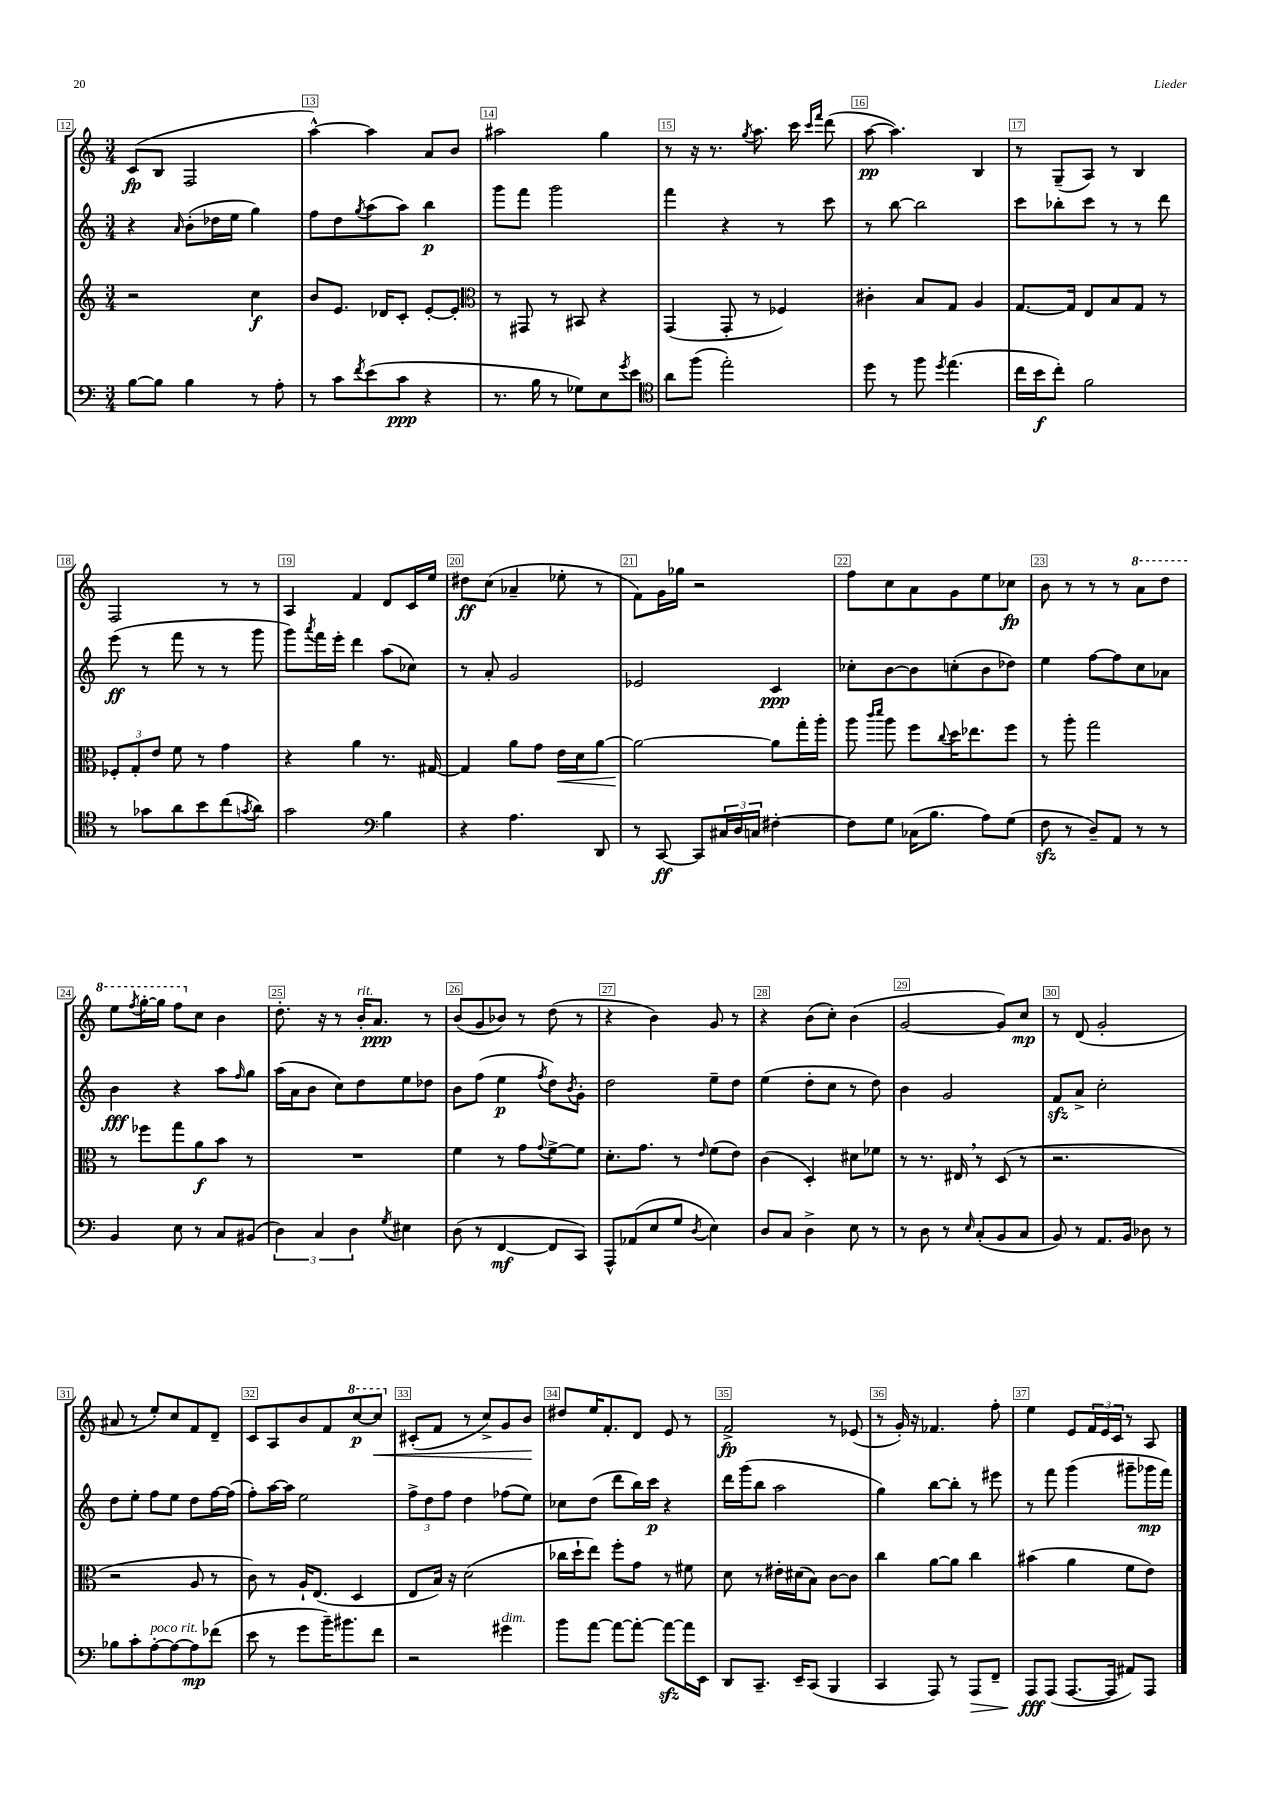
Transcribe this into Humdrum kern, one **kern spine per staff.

**kern	**kern	**kern	**kern
*staff4	*staff3	*staff2	*staff1
*clefF4	*clefG2	*clefG2	*clefG2
*k[]	*k[]	*k[]	*k[]
*M3/4	*M3/4	*M3/4	*M3/4
[8B\L	2r	4r	(8c/L
8B\]J	.	.	8B/J
.	.	16qqa/	.
4B\	.	(8b'\L	2F/
.	.	16dd-\L	.
.	.	16ee\JJ	.
8r	4cc\	4gg\)	.
8A'\	.	.	.
=	=	=	=
8r	8b/L	8ff\L	[4aa^^\)
8c\L	8.e/J	8dd\	.
8qf/	.	8qgg/	.
(8e\	.	(8aa\	4aa\]
.	16d-/LK	.	.
8c\J	8c'/J	8aa\J)	.
4r	[8e'/L	4bb\	8a/L
.	8e'/]J	.	8b/J
=	=	=	=
*	*clefC3	*	*
8.r	8r	8ggg\L	2aa#\
.	8GG#/	8fff\J	.
16B\	.	.	.
8r	8r	2ggg\	.
8G-\L)	8BB#/	.	.
8E\	4r	.	4gg\
8qg/	.	.	.
8e\J	.	.	.
=	=	=	=
*clefC4	*	*	*
8a\L	(4GG/	4fff\	8r
(8ff\J	.	.	16r
.	.	.	8.r
2ee'\)	8GG'/	4r	.
.	.	.	8qgg/
.	8r	.	8.aa\
.	4F-/)	8r	.
.	.	.	16ccc\
.	.	.	16qqccc/LL
.	.	.	16qqfff/JJ
.	.	8ccc\	(8ddd\
=	=	=	=
8dd\	4c#'\	8r	[8aa\
8r	.	[8bb\	4.aa\])
8ff\	8B/L	2bb\]	.
8qdd/	.	.	.
(4.ee\	8G/J	.	.
.	4A/	.	4B/
=	=	=	=
16cc\LL	[8.G/L	8ccc\L	8r
16b\J	.	.	.
8cc'\J)	.	8bb-'\	(8G~/L
.	16G/]Jk	.	.
2f\	8E/L	8ccc\J	8A/J)
.	8B/	8r	8r
.	8G/J	8r	4B/
.	8r	8ddd\	.
=	=	=	=
8r	12F-'/L	(8eee\	2F/
.	12G'/	.	.
8g-\L	.	8r	.
.	12e/J	.	.
8a\	8f\	8fff\	.
8b\	8r	8r	.
(8cc\	4g\	8r	8r
8qg/	.	.	.
8a\J)	.	8ggg\	8r
=	=	=	=
2g\	4r	8ggg\L)	4A/
.	.	8qaaa/	.
.	.	16fff\L	.
.	.	16eee'\JJ	.
.	4a\	4ddd\	4f/
*clefF4	*	*	*
4B\	8.r	(8aa\L	8d/L
.	.	8cc-\J)	16c/L
.	[16G#/	.	16ee/JJ
=	=	=	=
4r	4G#/]	8r	8dd#\L
.	.	8a'/	(8cc\J
4.A\	8a\L	2g/	4a-~/
.	8g\J	.	.
.	16e\LL	.	8ee-'\
.	16d\J	.	.
8DD/	[8a\J	.	8r
=	=	=	=
8r	2a\_	2e-/	8f\L)
[8CC/	.	.	16g\L
.	.	.	16gg-\JJ
8CC/]L	.	.	2r
24C#/L	.	.	.
24D/	.	.	.
24C/JJ	.	.	.
[4F#'\	8a\]L	4c/	.
.	16gg'\L	.	.
.	16aa'\JJ	.	.
=	=	=	=
8F#\]L	8aa\	8cc-'\L	8ff\L
.	16qqccc/LL	.	.
.	16qqddd/JJ	.	.
8G\J	8aa\	[8b\	8cc\
(16C-\LK	8ff\L	8b\]	8a\
8.B\J	.	.	.
.	8qqcc/	.	.
.	16dd\K	(8cc'\	8g\
.	8.ee-\	.	.
8A\L)	.	8b\	8ee\
(8G\J	8ff\J	8dd-\J)	8cc-\J
=	=	=	=
8F\	8r	4ee\	8b\
8r	8aa'\	.	8r
8D~/L)	2gg\	[8ff\L	8r
8AA/J	.	8ff\]	8r
8r	.	8cc\	8aa\L
8r	.	8a-\J	8ddd\J
=	=	=	=
4BB/	8r	4b\	8eee\L
.	.	.	8qfff/
.	8ff-\L	.	[16ggg'\L
.	.	.	16ggg\]JJ
8E\	8gg\	4r	8fff\L
8r	8a\	.	8cc\J
8C/L	8b\J	8aa\L	4b\
.	.	16qqff/	.
(8BB#/J	8r	8gg\J	.
=	=	=	=
6D\)	2.r	(16aa\LL	8.dd'\
.	.	16a\J	.
.	.	8b\J	.
6C/	.	.	.
.	.	.	16r
.	.	8cc\L)	8r
6D\	.	.	.
.	.	8dd\	16b'/LK
.	.	.	8.a/J
8qG/	.	.	.
4E#\	.	8ee\	.
.	.	8dd-\J	8r
=	=	=	=
(8D\	4f\	8b\L	(8b/L
8r	.	(8ff\J	8g/
[4FF/	8r	4ee\	8b-/J)
.	8g\L	.	8r
.	8qqg/	8qff/	.
8FF/]L	[8f^\	8dd\L)	(8dd\
.	.	8qb/	.
8CC/J)	8f\]J	8g'\J	8r
=	=	=	=
8AAA^^/L	8.d'\L	2dd\	4r
(8AA-/	.	.	.
.	8.g\J	.	.
8E/	.	.	4b\)
8G/J	8r	.	.
8qD/	16qqe/	.	.
4E\)	(8f\L	8ee~\L	8g/
.	8e\J)	8dd\J	8r
=	=	=	=
8D/L	(4c\	(4ee\	4r
8C/J	.	.	.
4D^\	4D'/)	8dd'\L	(8b\L
.	.	8cc\J	8cc'\J)
8E\	8d#\L	8r	(4b\
8r	8f-\J	8dd\)	.
=	=	=	=
8r	8r	4b\	[2g/
8D\	8.r	.	.
8r	.	2g/	.
.	16E#/	.	.
16qqE/	.	.	.
(8C'/L	8r	.	.
8BB/	(8D/	.	8g/]L)
8C/J	8r	.	8cc/J
=	=	=	=
8BB/)	2.r	8f/L	8r
8r	.	8a^/J	(8d/
8.AA/L	.	2cc'\	2g'/
16BB/Jk	.	.	.
8D-\	.	.	.
8r	.	.	.
=	=	=	=
8B-\L	2r	8dd\L	8a#/
8c'\	.	8ee'\J	8r
[8A'\	.	8ff\L	8ee'/L)
8A\_	.	8ee\J	8cc/
8A\]	8A/	8dd\L	8f/
(8f-\J	8r	[16ff\L	8d~/J
.	.	(16ff\]JJ	.
=	=	=	=
8e\	8c\)	8ff'\L)	8c/L
8r	8r	[16aa\L	8A/
.	.	16aa\]JJ	.
8g\L	16A`/LK	2ee\	8b/
.	(8.E/J	.	.
16b~\K)	.	.	8f/
8.b#\	.	.	.
.	4D/	.	[8ccc/
8f\J	.	.	8ccc/]J
=	=	=	=
2r	8E/L	12ff^\L	(8c#'/L
.	.	12dd\	.
.	16B/Jk)	.	8f/J
.	.	12ff\J	.
.	16r	.	.
.	(2d\	4dd\	8r
.	.	.	8cc^/L)
4g#\	.	(8ff-\L	8g/
.	.	8ee\J)	8b/J
=	=	=	=
8b\L	16cc-\LL	8cc-\L	8dd#/L
.	16dd`\J	.	.
[8a\J	8ee\J)	(8dd\J	16ee/K
.	.	.	8.f'/
8a\_L	8ff'\L	8ddd\L	.
8a'\_J	8g\J	16bb\L)	8d/J
.	.	16ccc\JJ	.
8a\_L	8r	4r	8e/
16a\]L	8f#\	.	8r
16EE\JJ	.	.	.
=	=	=	=
8DD/L	8d\	16ddd\LL	2f^/
.	.	(16ggg\J	.
8.CC~/J	8r	8bb\J	.
.	16e#'\LL	2aa\	.
16EE~/LK	(16d#\J	.	.
(8CC/J	8B\J)	.	.
4BBB/	[8c\L	.	8r
.	8c\]J	.	(8e-/
=	=	=	=
4CC/	4cc\	4gg\)	8r
.	.	.	16g'/)
.	.	.	16r
8AAA/)	[8a\L	[8bb\L	4.f-/
8r	8a\]J	8bb'\]J	.
8AAA/L	4cc\	8r	.
8FF~/J	.	8eee#\	8ff'\
=	=	=	=
8AAA/L	(4b#\	8r	4ee\
(8AAA/J	.	8fff\	.
[8.AAA/L	4a\	(4ggg\	8e/L
.	.	.	24f/L
.	.	.	24e/
16AAA/]Jk	.	.	.
.	.	.	24c/JJ
8AA#/L)	8f\L	8ggg#~\L	8r
8AAA/J	8e\J)	16ggg-\L	8A/
.	.	16fff\JJ)	.
==	==	==	==
*-	*-	*-	*-
